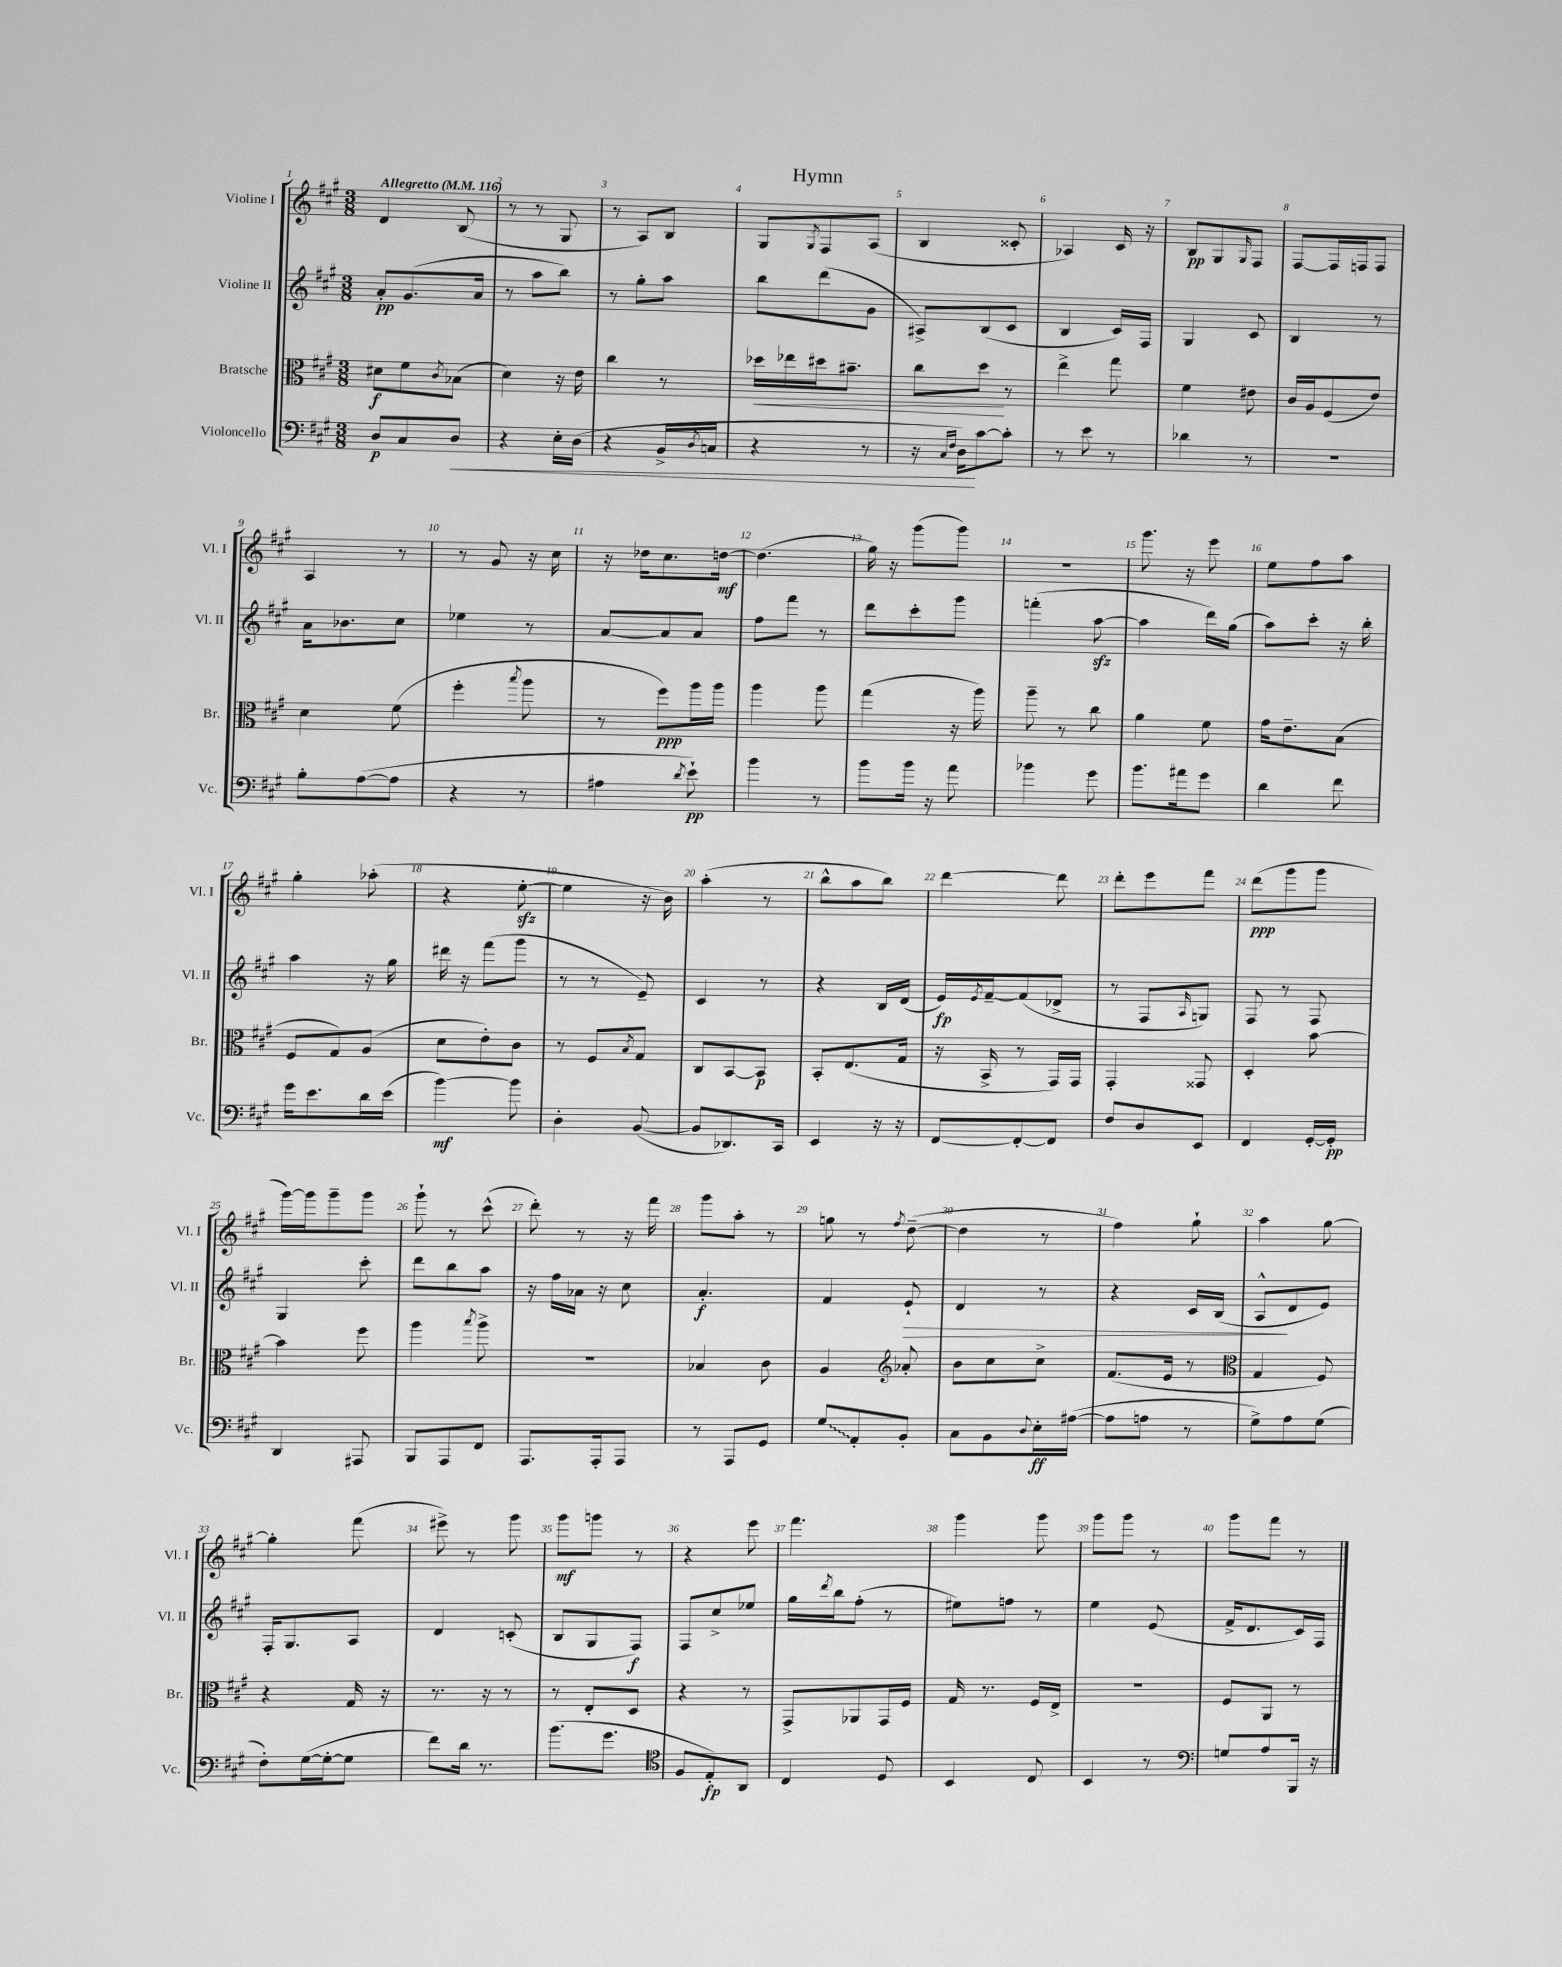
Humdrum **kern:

**kern	**kern	**kern	**kern
*staff4	*staff3	*staff2	*staff1
*clefF4	*clefC3	*clefG2	*clefG2
*k[f#c#g#]	*k[f#c#g#]	*k[f#c#g#]	*k[f#c#g#]
*M3/8	*M3/8	*M3/8	*M3/8
*MM116	*MM116	*MM116	*MM116
8D/L	8d#\L	8a'/L	4d/
8C#/	8f#\	(8.g#/	.
.	8qc#/	.	.
8D/J	(8B-\J	.	(8B/
.	.	16a/Jk	.
=	=	=	=
4r	4d\)	8r	8r
.	.	8aa\L	8r
16E'\LL	16r	8bb\J)	8G#/
(16D\JJ	16e\	.	.
=	=	=	=
4r	4cc#\	8r	8r
.	.	8gg#'\L	8A/L)
16BB^/LL	8r	8aa\J	8B/J
8qD/	.	.	.
16C/JJ	.	.	.
=	=	=	=
4r	16dd-\LL	8bb\L	8G#/L
.	16ee-\	.	.
.	.	.	8qG#/
.	16dd#\J	(8ddd\	8F#/
.	8.b#~\J	.	.
8r	.	8g#\J	(8A/J
=	=	=	=
16r	8cc#\L	8A#^/L)	4B/
16qqC#/LL	.	.	.
16qqF#/JJ	.	.	.
16D\LK)	.	.	.
[8c#\	8dd\J	(8B/	.
8c#'\]J	8r	8c#/J	8c##'/
=	=	=	=
8r	4ee^\	4B/	4A-/)
8e\	.	.	.
8r	8gg#\	16c#/LL)	16c#/
.	.	16F#/JJ	16r
=	=	=	=
4d-\	4f#\	4G#/	8B/L
.	.	.	8G#/
.	.	.	16qqG#/
8r	8e#\	8c#/	8F#/J
=	=	=	=
4.r	16c#/LL	4B/	[8F#/L
.	16A/J	.	.
.	(8F#/	.	16F#/]L
.	.	.	16F/J
.	8e/J)	8r	8F/J
=	=	=	=
8B'\L	4d\	16a\LK	4A/
.	.	8.b-\	.
([8A\	.	.	.
8A\]J	(8f#\	8cc#\J	8r
=	=	=	=
4r	4ff#'\	4ee-\	8r
.	.	.	8g#/
.	8qbb/	.	.
8r	8aa\	8r	16r
.	.	.	16cc#\
=	=	=	=
4A#\	8r	[8a/L	16r
.	.	.	16dd-\LK
.	8ff#\L)	8a/]	8.cc#\
8qd/	.	.	.
8e`\)	16aa\L	8a/J	.
.	16aa\JJ	.	[16dd\Jk
=	=	=	=
4b\	4aa\	8ff#\L	(4.dd\]
.	.	8fff#\J	.
8r	8aa\	8r	.
=	=	=	=
8b\L	(4gg#\	8ddd\L	16gg#\)
.	.	.	16r
16b\Jk	.	8ccc#'\	(8ggg#\L
16r	.	.	.
8a\	16r	8ggg#\J	8ggg#\J)
.	16aa\)	.	.
=	=	=	=
4b-\	8aa~\	(4fff'\	4.r
.	8r	.	.
8g#\	8cc#\	[8aa\	.
=	=	=	=
8.b\L	4a\	4aa\]	8.ggg#\
16a#\k	.	.	16r
8g#\J	8f#\	16ddd\LL)	8eee\
.	.	(16gg#\JJ	.
=	=	=	=
4d\	16g#\LK	8aa\L)	8ee\L
.	8.e~\	.	.
.	.	8ccc#'\J	8ff#\
8f#\	(8B\J	16r	8aa\J
.	.	16bb'\	.
=	=	=	=
16g#\LK	8F#/L	4aa\	4gg#'\
8.e\	.	.	.
.	8G#/)	.	.
16d\L	(8A/J	16r	(8aa-'\
(16e\JJ	.	16gg#\	.
=	=	=	=
[4b\)	8d\L	16ddd#\	4r
.	.	16r	.
.	8e'\)	(8fff#\L	.
8b\]	8c#\J	8ggg#\J	[8ee'\
=	=	=	=
4D'\	8r	8r	4ee\]
.	8F#/L	8r	.
.	8qB/	.	.
([8BB/	8G#/J	8e~/)	16r
.	.	.	16b\)
=	=	=	=
8BB/]L	8C#/L	4c#/	(4aa'\
8.DD-/)	[8BB/	.	.
.	8BB/]J	8r	8r
16CC#/Jk	.	.	.
=	=	=	=
4EE/	8BB'/L	4r	8bb^^\L
.	(8.E/	.	8aa\
16r	.	16B/LL	8bb\J)
16r	16G#/Jk	(16d/JJ	.
=	=	=	=
[8FF#/L	16r	16e/LL)	[4ddd\
.	.	8qe/	.
.	16BB^/	[16f#~/J	.
8FF#'/_	8r	(8f#/]	.
8FF#/]J	16GG#/LL)	8d-^/J	8ddd\]
.	16GG#/JJ	.	.
=	=	=	=
8F#/L	4GG#'/	8r	8ddd'\L
8D/	.	8F#/L	8eee\
.	.	16qqA/	.
8EE/J	8GG##/	8G/J)	8fff#\J
=	=	=	=
4FF#/	4D'/	8F#/	(8ddd\L
.	.	8r	8ggg#\
[16GG#'/LL	[8b\	8F#/	8ggg#\J
16GG#'/]JJ	.	.	.
=	=	=	=
4DD/	4b\]	4G#/	[16ggg#\LL)
.	.	.	16ggg#\]J
.	.	.	8ggg#~\
8AAA#/	8ff#\	8ccc#'\	8ggg#\J
=	=	=	=
8BBB/L	4aa\	8ddd\L	8ggg#`\
8AAA/	.	8bb\	8r
.	8qbb/	.	.
8FF#/J	8aa^\	8aa\J	(8ccc#^^\
=	=	=	=
8.AAA/L	4.r	16r	8ddd'\)
.	.	16ff#\LL	.
.	.	16a-\JJ	8r
16AAA'/k	.	16r	.
8AAA/J	.	8cc#\	16r
.	.	.	16fff#\
=	=	=	=
8r	4B-/	4.a'/	8ggg#\L
8AAA/L	.	.	8aa'\J
8GG#/J	8c#\	.	8r
=	=	=	=
8G#/L	4A/	4f#/	8gg\
8AA'/	.	.	8r
*	*clefG2	*	*
.	.	.	8qff#/
8BB'/J	8a-'/	8e`/	([8dd~\
=	=	=	=
8C#\L	8b\L	4d/	4dd\]
8BB\	8cc#\	.	.
8qqD/	.	.	.
16E'\L	8cc#^\J	8r	8r
([16A#\JJ	.	.	.
=	=	=	=
8A#\]L	(8.f#/L	4r	4ff#\)
8A\J	.	.	.
.	16e/Jk	.	.
8r	8r	16c#/LL	8gg#`\
.	.	(16B/JJ	.
=	=	=	=
*	*clefC3	*	*
8G#^\L)	4G#/	8A^^/L	4aa\
8A\	.	8d/	.
(8G#\J	8F#/)	8e/J)	[8gg#\
=	=	=	=
8F#'\L)	4r	16F#'/LK	4gg#'\]
.	.	8.G#/	.
([16G#\L	.	.	.
16G#'\_J	.	.	.
8G#\]J	16G#/	8A/J	(8fff#\
.	16r	.	.
=	=	=	=
8f#\L)	8.r	4d/	8eee#^\)
16d\Jk	.	.	8r
8.r	16r	.	.
.	8r	(8c'/	8ggg#\
=	=	=	=
(8.b\L	8r	8B/L	8ggg#\L
.	8E'/L	8G#/	8ggg\J
8.g#\J	.	.	.
.	8D/J	8F#/J)	8r
=	=	=	=
*clefC4	*	*	*
8F#/L	4r	8F#/L	4r
8E'/)	.	8cc#^/	.
8AA/J	8r	8ee-/J	8eee\
=	=	=	=
4C#/	8GG#^/L	16gg#\LL	4.fff#\
.	.	8qddd/	.
.	.	16bb\J	.
.	8AA-/	(8ff#'\J	.
8D/	16GG#/L	8r	.
.	16F#/JJ	.	.
=	=	=	=
4BB/	16G#/	8ee#\L)	4ggg#\
.	8.r	.	.
.	.	8ff\J	.
8C#/	16F#/LL	8r	8ggg#\
.	16E^/JJ	.	.
=	=	=	=
4BB/	4.r	4ee\	8ggg#\L
.	.	.	8ggg#\J
8r	.	(8e/	8r
=	=	=	=
*clefF4	*	*	*
8G/L	8F#/L	16f#^/LK	8ggg#\L
.	.	8.d/	.
8A/	8AA/J	.	8fff#\J
16BBB/Jk	8r	16c#/L)	8r
16r	.	16F#/JJ	.
==	==	==	==
*-	*-	*-	*-
